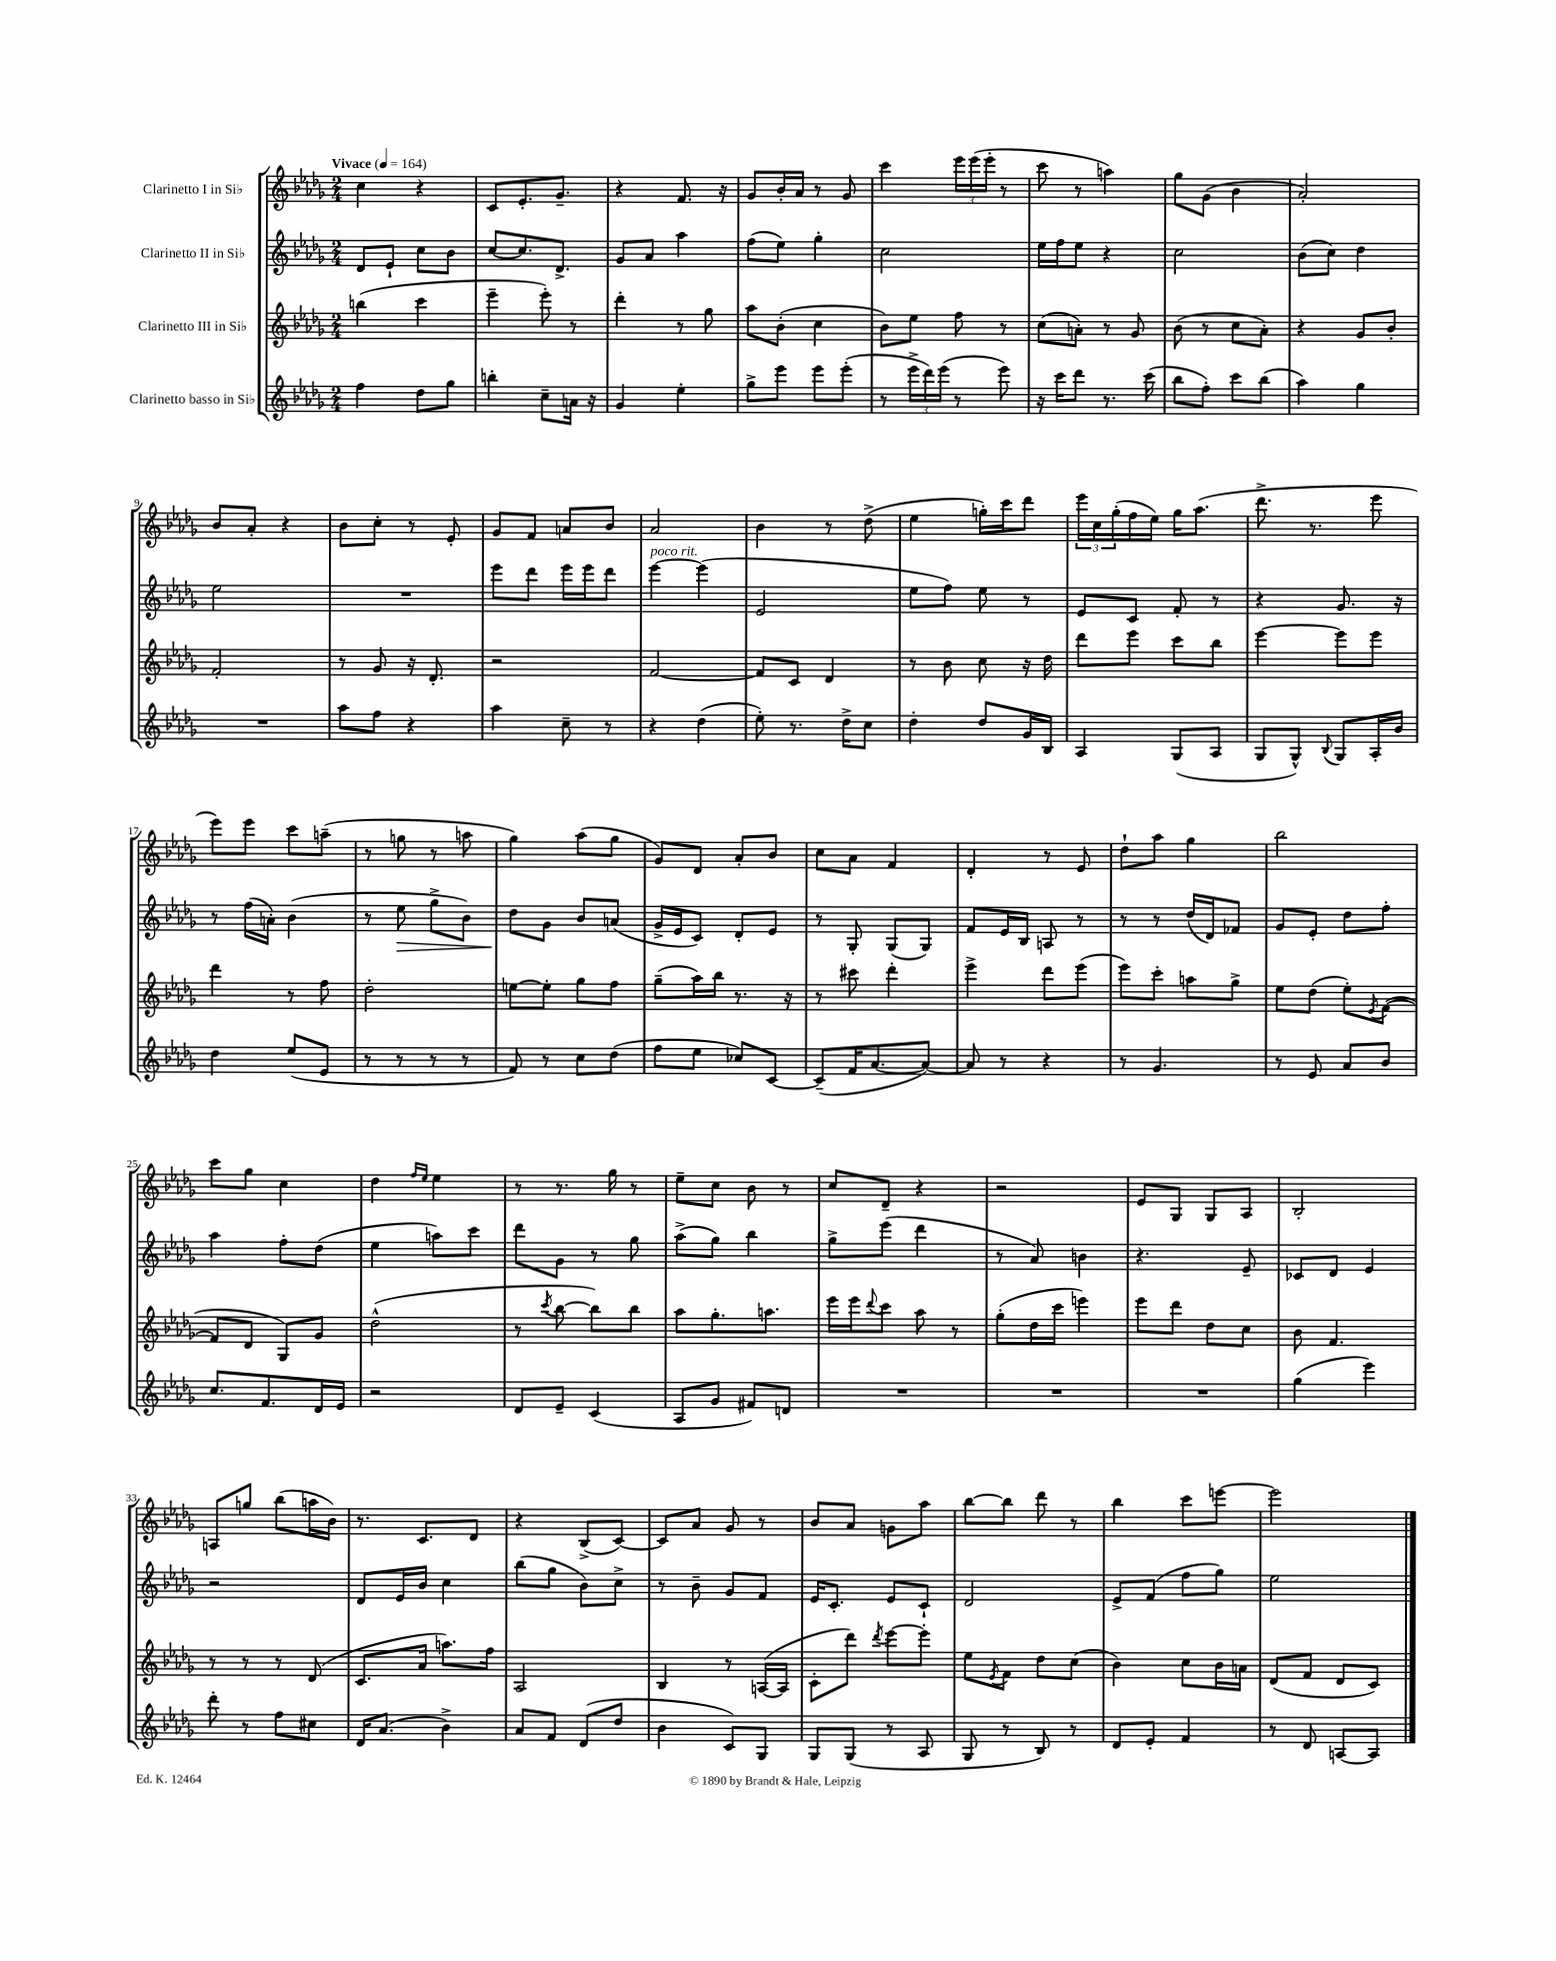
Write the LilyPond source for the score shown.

<<
\new StaffGroup <<
\new Staff = "s0" \with { instrumentName = "Clarinetto I in Sib" } {
    \clef treble \key des \major \numericTimeSignature \time 2/4 \tempo "Vivace" 4 = 164
    c''4 r4 |
    c'8 ees'8.-. ges'8.-- |
    r4 f'8. r16 |
    ges'8 bes'16-. aes'16 r8 ges'8 |
    c'''4 \tuplet 3/2 { ees'''16 ees'''16( ees'''16-. } r8 |
    c'''8 r8 a''4) |
    ges''8 ges'8( bes'4 |
    aes'2-.) |
    bes'8 aes'8-. r4 |
    bes'8 c''8-. r8 ees'8-. |
    ges'8 f'8 a'8 bes'8 |
    aes'2 |
    bes'4 r8 des''8->( |
    ees''4 g''16-.) c'''16 des'''8 |
    \tuplet 3/2 { ees'''16 c''16 ges''16-.( } f''16 ees''16) ges''16 aes''8.( |
    des'''8.-> r8. ees'''8 |
    ees'''8) ees'''8 c'''8 a''8--( |
    r8 g''8 r8 a''8 |
    ges''4) aes''8( ges''8 |
    ges'8) des'8 aes'8-. bes'8 |
    c''8 aes'8 f'4 |
    des'4-. r8 ees'8 |
    des''8-! aes''8 ges''4 |
    bes''2 |
    c'''8 ges''8 c''4 |
    des''4 \grace { f''16 ees''16 } ees''4 |
    r8 r8. ges''16 r8 |
    ees''8-- c''8 bes'8 r8 |
    c''8 des'8-- r4 |
    r2 |
    ees'8 ges8 ges8 aes8 |
    bes2-. |
    a8 g''8 bes''8( a''16 bes'16) |
    r8. c'8. des'8 |
    r4 bes8->( c'8~) |
    c'8 aes'8 ges'8 r8 |
    bes'8 aes'8 g'8 aes''8 |
    bes''8~ bes''8 des'''8 r8 |
    bes''4 c'''8 e'''8~ |
    e'''2 \bar "|." |
}
\new Staff = "s1" \with { instrumentName = "Clarinetto II in Sib" } {
    \clef treble \key des \major \numericTimeSignature \time 2/4
    des'8 ees'8-! c''8 bes'8 |
    c''8~ c''8. des'8.-> |
    ges'8 aes'8 aes''4 |
    f''8( ees''8) ges''4-. |
    c''2 |
    ees''16 f''16 ees''8 r4 |
    c''2 |
    bes'8( c''8) des''4 |
    ees''2 |
    R2 |
    ees'''8 des'''8 ees'''16 ees'''16 des'''8 |
    ees'''4~^\markup { \italic "poco rit." } ees'''4( |
    ees'2 |
    ees''8 f''8) ees''8 r8 |
    ees'8 c'8 f'8-. r8 |
    r4 ges'8. r16 |
    r8 f''16( a'16-.) bes'4( |
    r8 ees''8\> ges''8-> bes'8) |
    des''8\! ges'8 bes'8 a'8( |
    ges'16-> ees'16 c'8) des'8-. ees'8 |
    r8 ges8-. ges8( ges8) |
    f'8 ees'16 bes16 a8 r8 |
    r8 r8 des''16( des'16) fes'8 |
    ges'8 ees'8-. des''8 f''8-. |
    aes''4 f''8-. des''8( |
    ees''4 a''8) c'''8 |
    des'''8 ges'8 r8 ges''8 |
    aes''8->( ges''8) bes''4 |
    ges''8-> ees'''8( des'''4 |
    r8 aes'8) b'4 |
    r4. ees'8-- |
    ces'8 des'8 ees'4 |
    r2 |
    des'8 ees'16 bes'16 c''4 |
    bes''8( ges''8 bes'8) c''8-> |
    r8 bes'8-- ges'8 f'8 |
    ees'16 c'8.-. ees'8 c'8-! |
    des'2 |
    ees'8-> f'8( f''8 ges''8) |
    ees''2 \bar "|." |
}
\new Staff = "s2" \with { instrumentName = "Clarinetto III in Sib" } {
    \clef treble \key des \major \numericTimeSignature \time 2/4
    b''4( c'''4 |
    ees'''4-- ees'''8-.) r8 |
    des'''4-. r8 ges''8 |
    aes''8 bes'8-.( c''4 |
    bes'8) ees''8 f''8 r8 |
    c''8( a'8-.) r8 ges'8 |
    bes'8( r8 c''8 aes'8-.) |
    r4 ges'8 bes'8-. |
    f'2-. |
    r8 ges'8 r16 des'8.-. |
    r2 |
    f'2~ |
    f'8 c'8 des'4 |
    r8 bes'8 c''8 r16 des''16 |
    des'''8 ees'''8 c'''8 bes''8 |
    ees'''4~ ees'''8 ees'''8 |
    des'''4 r8 f''8 |
    des''2-. |
    e''8~ e''8-. ges''8 f''8 |
    ges''8--( aes''16) bes''16 r8. r16 |
    r8 cis'''8 des'''4-. |
    ees'''4-> des'''8 ees'''8( |
    ees'''8) c'''8-. a''8 ges''8-> |
    ees''8 des''8( ees''8-.) \acciaccatura { ees'8 } f'8~( |
    f'8 des'8 ges8) ges'8 |
    des''2-^( |
    r8 \acciaccatura { c'''8 } bes''8~ bes''8) bes''8 |
    aes''8 ges''8.-. a''8. |
    ees'''16 ees'''16 \appoggiatura { des'''8 } c'''8 aes''8 r8 |
    ges''8-.( des''16 c'''16 e'''4) |
    ees'''8 des'''8 des''8 c''8 |
    bes'8 f'4. |
    r8 r8 r8 des'8( |
    c'8. aes'16 a''8.) f''16 |
    aes2 |
    bes4 r8 a16~( a16 |
    c'8-. des'''8) \acciaccatura { des'''8 } ees'''8~ ees'''8-. |
    ees''8 \acciaccatura { ees'8 } f'8 des''8 c''8( |
    bes'4) c''8 bes'16 a'16 |
    des'8( f'8 des'8 c'8) \bar "|." |
}
\new Staff = "s3" \with { instrumentName = "Clarinetto basso in Sib" } {
    \clef treble \key des \major \numericTimeSignature \time 2/4
    f''4 des''8 ges''8 |
    b''4-. c''8-- a'16 r16 |
    ges'4 ees''4-. |
    ges''8-> ees'''8 ees'''8 ees'''8-.( |
    r8 \tuplet 3/2 { ees'''16-> des'''16) ees'''16( } r8 ees'''8) |
    r16 c'''16 des'''8 r8. c'''16( |
    bes''8 f''8-.) c'''8 bes''8( |
    aes''4) ges''4 |
    R2 |
    aes''8 f''8 r4 |
    aes''4 c''8-- r8 |
    r4 des''4( |
    ees''8-.) r8. des''16-> c''8 |
    des''4-. des''8 ges'16 bes16 |
    aes4 ges8( aes8 |
    ges8 ges8-^) \appoggiatura { bes8 } ges8 aes16-. bes'16 |
    des''4 ees''8( ees'8 |
    r8 r8 r8 r8 |
    f'8) r8 c''8 des''8( |
    f''8 ees''8 ces''8) c'8~ |
    c'8--( f'16 aes'8.~ aes'8~) |
    aes'8 r8 r4 |
    r8 ges'4. |
    r8 ees'8 aes'8 bes'8 |
    c''8. f'8. des'16 ees'16 |
    r2 |
    des'8 ees'8-- c'4( |
    aes8 ges'8 fis'8) d'8 |
    R2 |
    R2 |
    R2 |
    ges''4( ees'''4) |
    des'''8-. r8 f''8 cis''8 |
    des'16 aes'8.( bes'4->) |
    aes'8 f'8 des'8( des''8 |
    bes'4 c'8) ges8 |
    ges8 ges8( r8 aes8 |
    ges8 r8 bes8) r8 |
    des'8 ees'8-. f'4 |
    r8 des'8 a8~ a8 \bar "|." |
}
>>
>>
